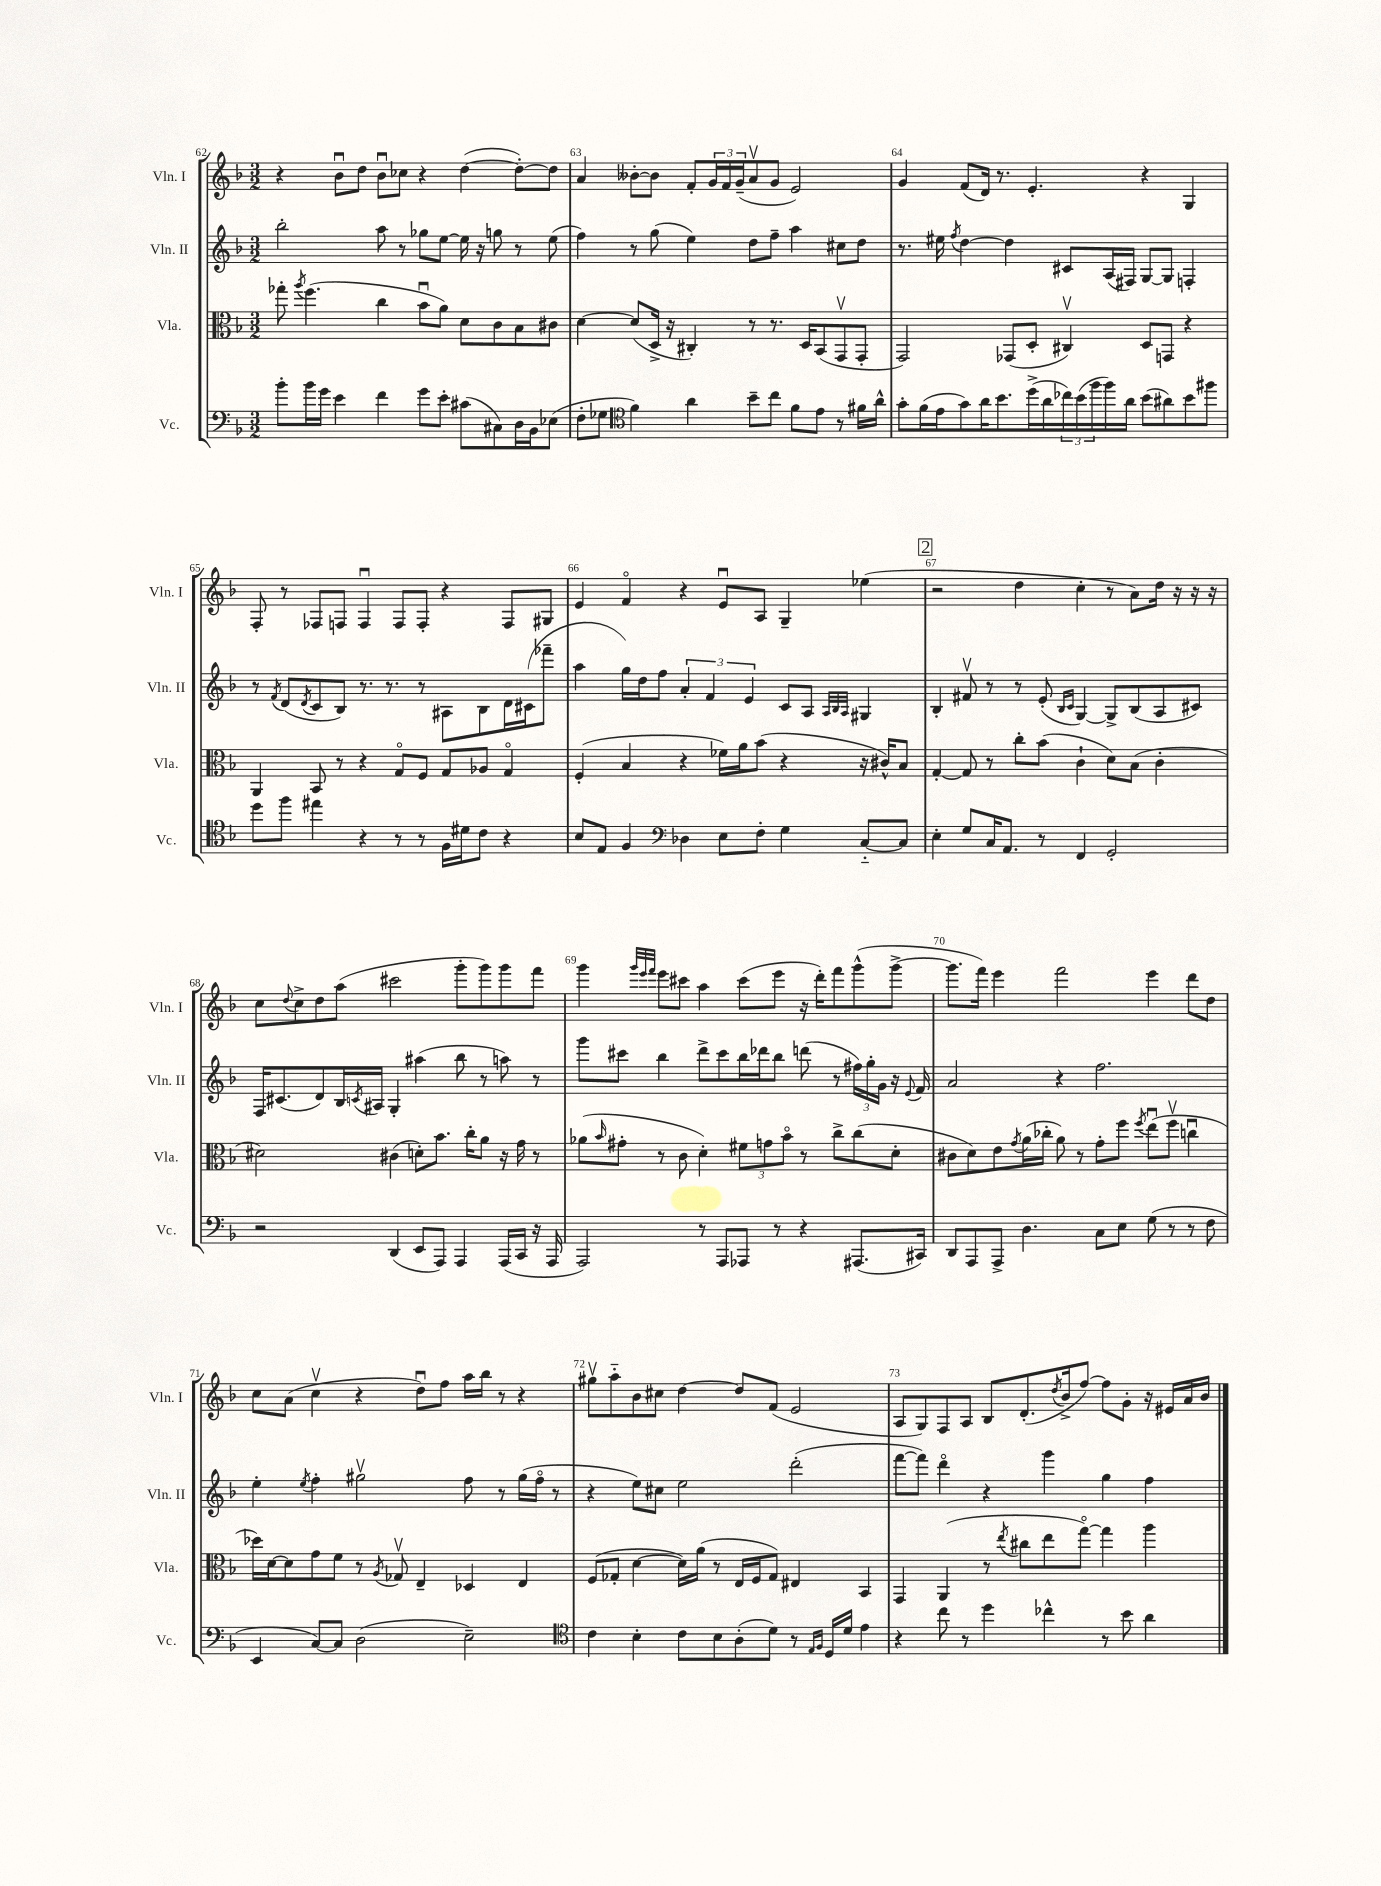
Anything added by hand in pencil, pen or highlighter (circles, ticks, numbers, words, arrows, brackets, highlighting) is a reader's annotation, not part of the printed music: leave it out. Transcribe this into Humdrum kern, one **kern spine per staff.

**kern	**kern	**kern	**kern
*staff4	*staff3	*staff2	*staff1
*clefF4	*clefC3	*clefG2	*clefG2
*k[b-]	*k[b-]	*k[b-]	*k[b-]
*M3/2	*M3/2	*M3/2	*M3/2
8b-'	8gg-'	2bb-'	4r
.	8qaa	.	.
16b-	(4.ff	.	.
16g	.	.	.
4e	.	.	8b-u
.	.	.	8dd
4f	4cc	8aa	8b-u
.	.	8r	8cc-
8g	8b-u	8gg-	4r
8e'	8a)	[8ee	.
(8c#	8d	16ee]	([4dd
.	.	16r	.
8C#)	8c	8gg	.
16D	8B-	8r	8dd'_)
16BB-	.	.	.
(8E-	8c#	(8ee	8dd]
=	=	=	=
8F'	[4d	4ff)	4a
8G-	.	.	.
*clefC4	*	*	*
4f)	(8d]	8r	[8b--'
.	16D^	(8gg	8b--]
.	16r	.	.
4a	4C#')	4ee)	8f'
.	.	.	24g
.	.	.	24f
.	.	.	(24g~
8b-~	8r	8dd	8av
8cc	8.r	8ff~	8g
8f	.	4aa	2e)
.	16D	.	.
8e	(8BB-	.	.
8r	8GGv	8cc#	.
16f#	8GG'	8dd	.
16a^^	.	.	.
=	=	=	=
8g'	2GG)	8.r	4g
(16f	.	.	.
16e	.	16ee#	.
.	.	8qff	.
8g)	.	[4dd	(8f
16a	.	.	16d)
8.b-	.	.	8.r
.	(8GG-	4dd]	.
(16dd^	8D'	.	4.e'
16a	.	.	.
24cc-)	4C#v)	8c#	.
(24b-	.	.	.
24ff	.	.	.
16ff)	.	(16A	.
16a	.	16F#)	.
(8b-	8D	[8G	4r
8a#)	8GG	8G]	.
8b-	4r	4F'	4G
8ff#	.	.	.
=	=	=	=
8dd	4AA	8r	8F'
.	.	8qf	.
8ff	.	(8d	8r
.	.	8qd	.
4ee#	8BB-	8c	8F-
.	8r	8B-)	8F
4r	4r	8.r	4Fu
.	.	8.r	.
8r	8Go	.	8F
8r	8F	8r	8F'
16F	8G	8A#	4r
16d#	.	.	.
8c	8A-	8B-	.
4r	4Go	16d	8F
.	.	(16c#	.
.	.	8fff-~	8G#
=	=	=	=
8B-	(4F'	4aa	4e
8E	.	.	.
4F	4B-	16gg)	4fo
.	.	16dd	.
.	.	8ff	.
*clefF4	*	*	*
4D-	4r	6a'	4r
.	.	6f	.
8E	16f-)	.	8eu
.	16a	.	.
.	.	6e	.
8F'	(8b-	.	8A
4G	4r	8c	4G~
.	.	8A	.
.	.	32qqA	.
.	.	32qqB-	.
.	.	32qqA	.
[8C'~	16r	4G#	(4ee-
.	16c#^^)	.	.
8C]	8B-	.	.
=	=	=	=
4E'	[4G'	4B-'	2r
8G	8G]	8f#v	.
16C	8r	8r	.
8.AA	.	.	.
.	8cc'	8r	4dd
8r	(8b-	(8e'	.
.	.	16qqB-	.
.	.	16qqc	.
4FF	4c`	[4G)	4cc'
2GG'	8d)	8G^]	8r
.	(8B-	(8B-	8a)
.	4c'	8A	16dd
.	.	.	16r
.	.	8c#)	16r
.	.	.	16r
=	=	=	=
2r	2d#)	16F	8cc
.	.	(8.c#	.
.	.	.	8qqdd
.	.	.	8cc^
.	.	8d)	8dd
.	.	16B-	(8aa
.	.	8qc	.
.	.	16A#	.
(4DD	(4c#	4G'	2ccc#
8EE	8d')	(4aa#	.
8AAA)	8.b-	.	.
4AAA	.	8bb-	8ggg'
.	16cc'	.	.
.	8a	8r	8ggg)
(16AAA	16r	8aa)	8ggg
16CC	16g	.	.
16r	8r	8r	8fff
16AAA	.	.	.
=	=	=	=
2AAA)	(8a-	8ggg	4ggg
.	16qqb-	.	.
.	8g#'	8ccc#	.
.	.	.	32qqggg
.	.	.	32qqeee
.	.	.	32qqfff
.	8r	4bb-	8eee
.	8c	.	8ccc#
8r	4d')	8ddd^	4aa
8AAA	.	8ccc#	.
8AAA-	12f#	16bb-	(8ccc#
.	.	16ddd-	.
.	12g	.	.
8r	.	8bb-	8eee
.	12b-o	.	.
4r	8r	(8ddd	16r
.	.	.	16ddd')
.	8cc^	8r	8fff
(8.AAA#	(8cc	24ff#)	(8ggg^^
.	.	24gg'	.
.	.	24g	.
.	8d'	16r	[8ggg^
.	.	8qqe	.
16CC#)	.	16f	.
=	=	=	=
8DD	8c#	2a	8.ggg]
8AAA	8d)	.	.
.	.	.	16fff)
8AAA^	8e	.	4eee
.	8qg	.	.
4.D	(16a	.	.
.	16cc-'	.	.
.	8a)	4r	2fff
.	8r	.	.
8C	8g'	2.ff	.
8E	8ff	.	.
.	8qff	.	.
(8G	(8eeu	.	4eee
8r	8ffv	.	.
8r	4ccu	.	8ddd
8F	.	.	8dd
=	=	=	=
4EE	16dd-)	4ee'	8cc
.	[16d	.	.
.	8d]	.	(8a
.	.	8qee	.
[8C)	8g	4ff'	4ccv
8C]	8f	.	.
(2D	8r	2gg#v	4r
.	8qA	.	.
.	8G-v	.	.
.	4E~	.	8ddu)
.	.	.	8ff
2E~)	4D-	8ff	16aa
.	.	.	16bb-
.	.	8r	8r
.	4E	(16gg#	4r
.	.	16ffo	.
.	.	8r	.
=	=	=	=
*clefC4	*	*	*
4c	(8F	4r	8gg#v
.	8G-'	.	8aa'~
4B-'	[4d	8ee)	8b-
.	.	8cc#	8cc#
8c	16d])	2ee	[4dd
.	(16a	.	.
8B-	8r	.	.
(8A'	16E	.	8dd]
.	16F	.	.
8d)	8G-)	.	(8f
8r	4E#	(2ddd'	2e
16qqE	.	.	.
16qqF	.	.	.
16D	.	.	.
16d	.	.	.
4e	4BB-	.	.
=	=	=	=
4r	4GG	[8fff	8A
.	.	8fff])	8G)
8cc	(4AA	4dddo	8F
8r	.	.	8A
4dd	8r	4r	8B-
.	8qee	.	.
.	8cc#	.	(8.d'
4cc-^^	8ee	4ggg	.
.	.	.	8qdd
.	.	.	16b-^
.	[8ggo)	.	[8ff)
8r	4gg]	4gg	8ff]
8b-	.	.	8g'
4a	4aa	4ff	16r
.	.	.	16e#
.	.	.	16a
.	.	.	16b-
==	==	==	==
*-	*-	*-	*-
